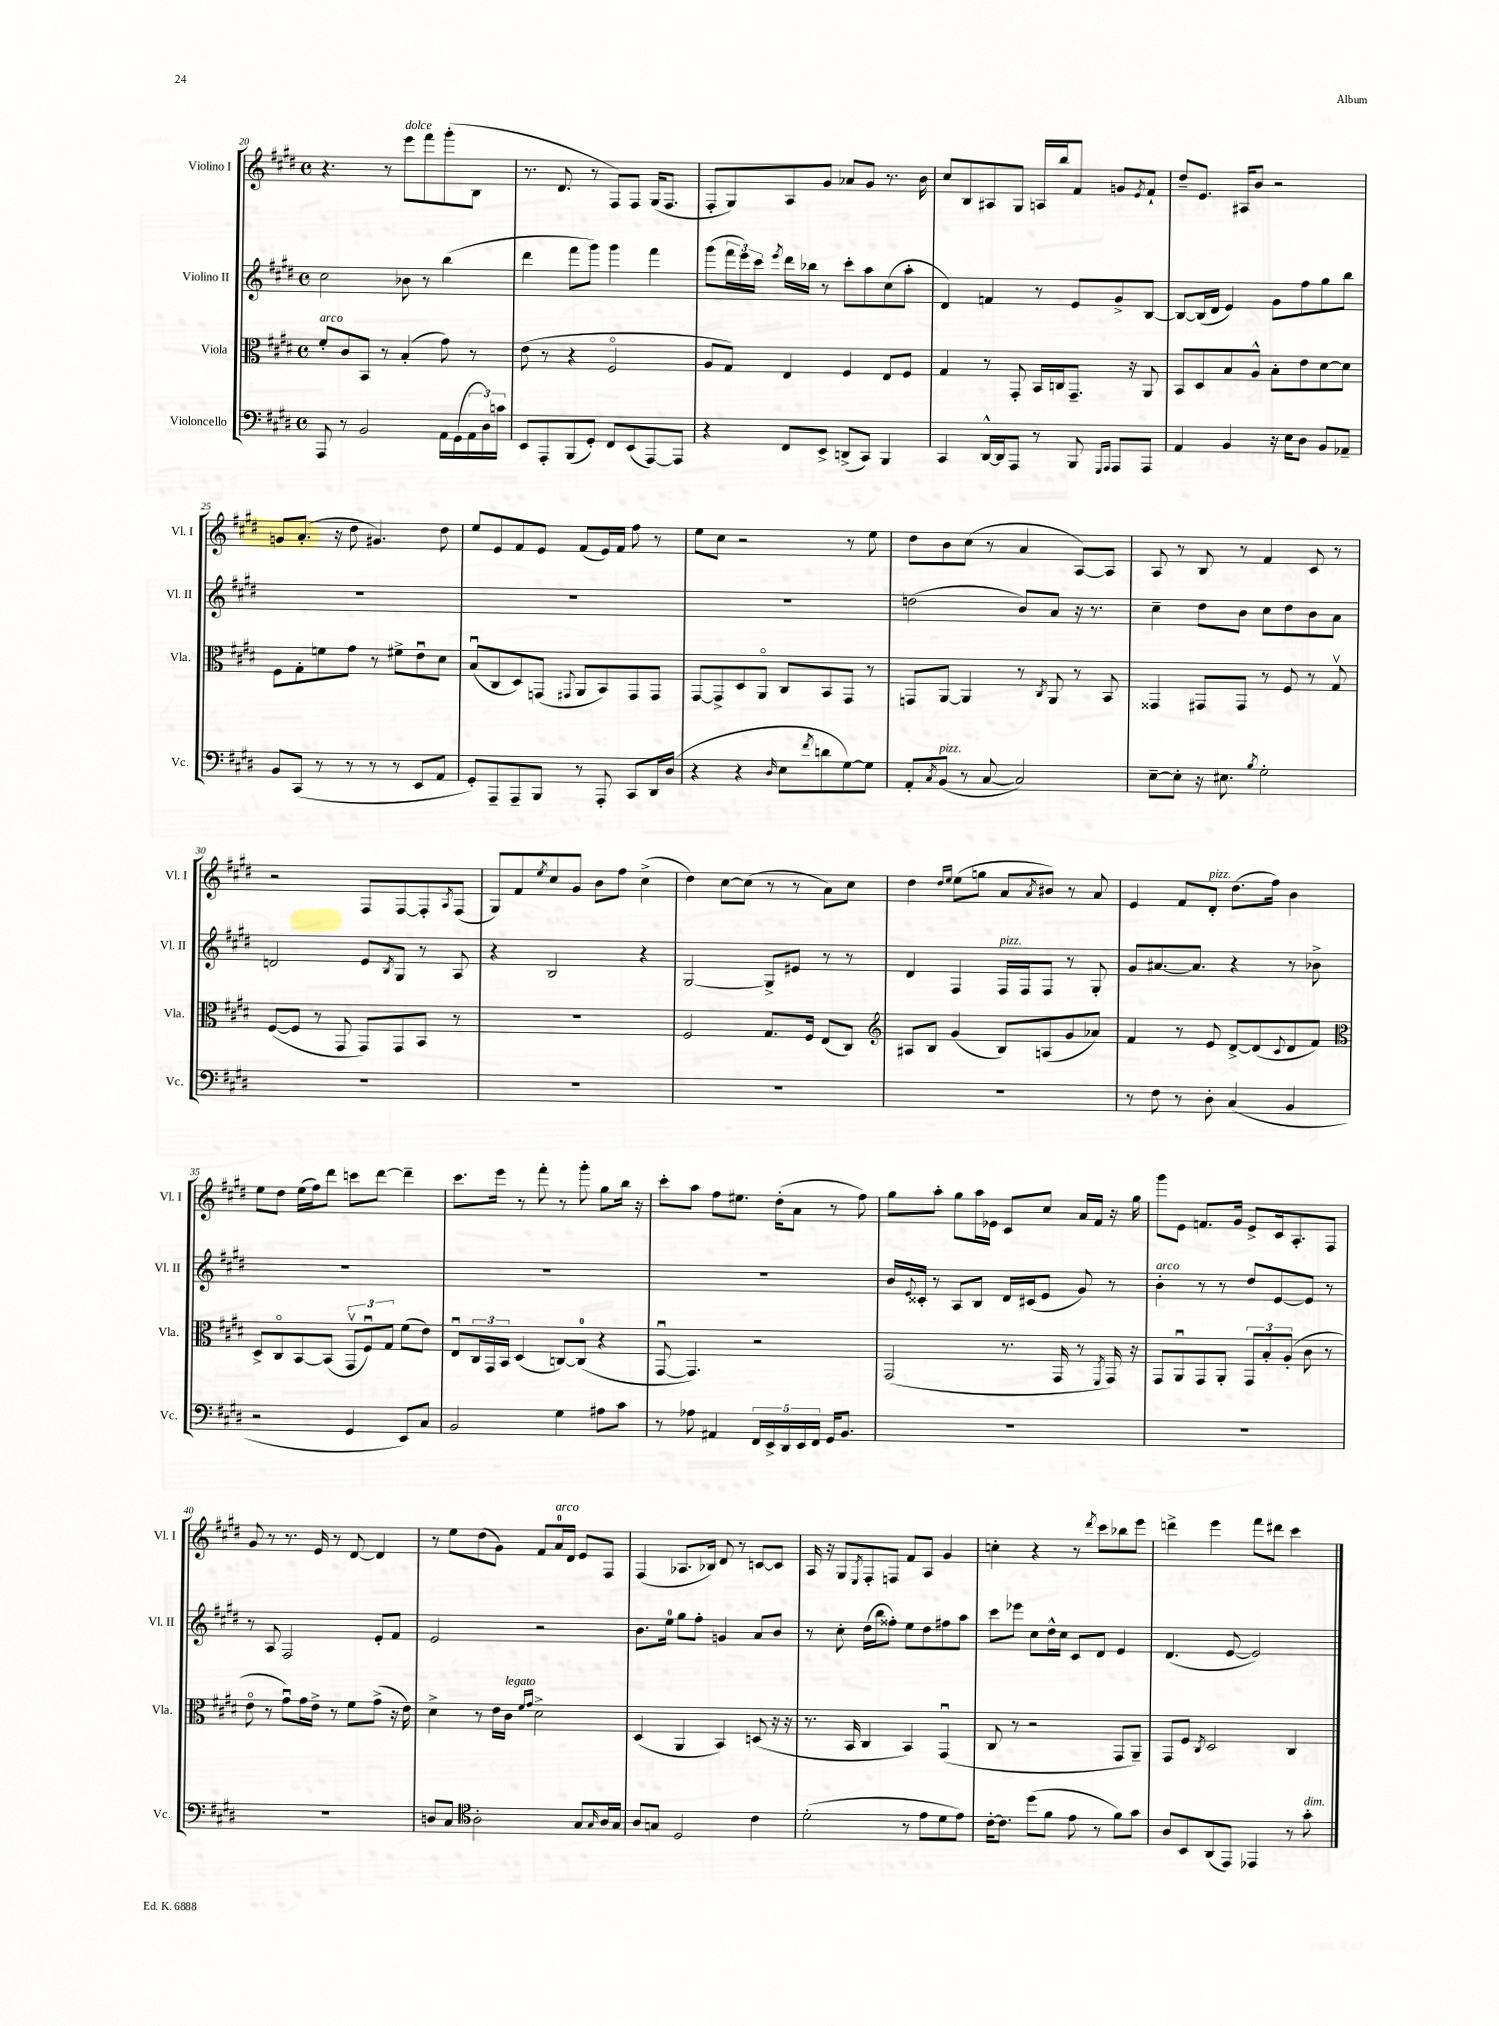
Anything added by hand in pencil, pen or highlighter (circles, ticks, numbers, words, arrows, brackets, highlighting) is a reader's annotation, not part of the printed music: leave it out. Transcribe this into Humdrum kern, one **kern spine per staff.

**kern	**kern	**kern	**kern
*part4	*part3	*part2	*part1
*staff4	*staff3	*staff2	*staff1
*I"Violoncello	*I"Viola	*I"Violino II	*I"Violino I
*I'Vc.	*I'Vla.	*I'Vl. II	*I'Vl. I
*clefF4	*clefC3	*clefG2	*clefG2
*k[f#c#g#d#]	*k[f#c#g#d#]	*k[f#c#g#d#]	*k[f#c#g#d#]
*M4/4	*M4/4	*M4/4	*M4/4
*met(c)	*met(c)	*met(c)	*met(c)
=20	=20	=20	=20
!	!LO:TX:a:i:t=arco	!	!
8AAA/	8f#'/L	2cc#\	4.r
8r	8c#/	.	.
2BB/	8BB/J	.	.
.	8r	.	8r
!	!	!	!LO:TX:a:i:t=dolce
.	(4B'/	8b-X\	8eee\L
.	.	8r	8fff#\
16AA\LL	8g#\)	(4bb\	(8ggg#'\
(16GG#\	.	.	.
24AA\	8r	.	8B\J
24D#\)	.	.	.
24cn\JJ	.	.	.
=21	=21	=21	=21
8EE/L	(8e\	4ddd#\	8.r
8AAA'/	8r	.	.
.	.	.	8.d#/
(8BBB/	4r	8fff#\L	.
8GG#'/J)	.	8ggg#\J)	8r
8FF#/L	2F#/	4ggg#\	8F#/L)
(8EE/	.	.	8F#/J
[8AAA/)	.	4fff#\	(16G#/KL
.	.	.	8.F#/J
8AAA/J]	.	.	.
=22	=22	=22	=22
4r	8A/L	(8ggg#\L	8F#'/L
.	8G#/J)	24fff#\L	8G#/)
.	.	24eee\)	.
.	.	24ccc#\JJ	.
.	.	8qeee/	.
8FF#/L	4E/	16ddd#\LL	8A/
.	.	16bb-X\JJ	.
8EE^/J	.	8r	8g#/J
(8DDn^/L	4F#/	8ccc#'\L	8a-X/L
8CC#/J)	.	8aa\	8g#/J
4BBB/	8E/L	(8cc#\	8.r
.	8F#/J	8aa'\J	.
.	.	.	16b\
=23	=23	=23	=23
4CC#/	4G#/	4d#/)	8cc#/L
.	.	.	8B/
[16DD#^^/LL	8r	4fn/	8A#X/
16DD#/J]	.	.	.
8AAA/J	8GG#'/	.	8G#/J
8r	16BB/LL	8r	16An/LL
.	16Cn/J	.	16bb/J
8BBB/	8.GG#~/J	8e/L	8f#/J
16qqGGG#/LL	.	.	.
16qqAAA/JJ	.	.	.
8AAA/L	.	8g#^/	8gn/L
.	16r	.	.
.	.	.	8qe/
8AAA/J	8AA/	[8B/J	8f#`/J
=24	=24	=24	=24
4AA/	8BB/L	8B/L_	8dd#~/L
.	8D#/	(16B/L]	8.e/J
.	.	16d#/JJ	.
4BB/	8B/	4e/)	.
.	.	.	16A#X/KL
.	8A^^/J	.	8b/J
16r	8B'\L	8g#\L	2r
16E\KL	.	.	.
8D#\J	8e\	8ff#\	.
8BB/L	[8d#\	8gg#\	.
8AA-X~/J	8d#\J]	8bb\J	.
!!LO:LB:g=z
=25	=25	=25	=25
8BB/L	8F#\L	1r	8gn/L
(8CC#/J	8G#'\	.	(8.a'/J
8r	8fn\	.	.
.	.	.	16r
8r	8g#\J	.	8dd#\
8r	8r	.	4.g#X/)
8r	8f#X^\L	.	.
8EE/L	8eu\	.	.
8AA/J	8d#\J	.	8dd#\
=26	=26	=26	=26
8GG#'/L)	(8Bu/L	1r	8ee/L
8AAA~/	8C#/	.	8e/
8AAA~/	8D#/)	.	8f#/
8BBB/J	(8GGn/J	.	8e/J
.	8qqGG#X/	.	.
8r	8AA/L	.	(8f#/L
8AAA'/	8BB/)	.	16e/L)
.	.	.	16f#/JJ
8CC#/L	8GG#/	.	8ff#\
16DD#/L	8GG#/J	.	8r
(16D#/JJ	.	.	.
=27	=27	=27	=27
4r	[8GG#/L	1r	8ee\L
.	8GG#^/]	.	8cc#\J
4r	8D#/	.	2r
.	8AA/J	.	.
16qqD#/	.	.	.
8E\L	8C#/L	.	.
8qf#/	.	.	.
8dn\	8BB/	.	.
[8G#\)	8GG#/J	.	8r
8G#\J]	8r	.	8ee\
=28	=28	=28	=28
8AA'/L	8GGn/L	(2ddn\	8dd#\L
8qC#/	.	.	.
!LO:TX:a:i:t=pizz.	!	!	!
(8BB/J	[8AA/J	.	8b\
8r	4AA/]	.	(8cc#\J
[8C#/	.	.	8r
2C#/])	8r	8b/L)	4a/
.	8qC#/	.	.
.	8AA/	8a/J	.
.	8r	16r	[8A/L)
.	.	8.r	.
.	8BB/	.	8A/J]
=29	=29	=29	=29
[8E~\L	4GG##X/	4cc#~\	8A/
8E'\J]	.	.	8r
16r	8GG#X/L	8dd#\L	8B/
8.E#X\	.	.	.
.	8GG#/J	8b\J	8r
8qB/	.	.	.
2G#'\	8r	8cc#\L	4f#/
.	8F#/	8dd#\	.
.	8r	8b\	8c#/
.	8G#v/	8a\J	8r
!!LO:LB:g=z
=30	=30	=30	=30
1r	([8F#/L	2dn/	2r
.	8F#/J]	.	.
.	8r	.	.
.	8GG#/	.	.
.	8GG#/L)	8e/L	8F#/L
.	.	8qB/	.
.	8GG#/	8G#/J	[8F#/
.	8BB/J	8r	8F#'/]
.	.	.	8qA/
.	8r	8A/	(8F#/J
=31	=31	=31	=31
1r	1r	4r	8G#/L)
.	.	.	8f#/
.	.	.	8qee/
.	.	2B/	8cc#/
.	.	.	8g#/J
.	.	.	8b\L
.	.	.	8ff#\J
.	.	4r	(4cc#^\
=32	=32	=32	=32
1r	2F#/	[2G#/	4dd#\)
.	.	.	[8cc#\L
.	.	.	(8cc#\J]
.	8.G#/L	8G#^/L]	8r
.	.	8e#X/J	8r
.	16F#/Jk	.	.
.	(8E/L	8r	8a\L)
.	8C#/J)	8r	8cc#\J
=33	=33	=33	=33
*	*clefG2	*	*
1r	8A#X/L	4d#/	4dd#\
.	8B/J	.	.
.	.	.	16qqdd#/LL
.	.	.	16qqee/JJ
.	(4g#/	4F#/	(8ee\L
.	.	.	8ggn\J
!	!	!LO:TX:a:i:t=pizz.	!
.	8B/L)	16F#/LL	8a/L
.	.	16F#/J	.
.	.	.	8qa/
.	(8An/	8F#/J	8b#X/J)
.	8g#/	8r	8r
.	8a-X/J)	8G#'/	8a/
=34	=34	=34	=34
8r	4f#/	8g#/L	4e/
8F#\	.	[8.a#X/	.
8r	8r	.	8f#/L
.	.	8.a#/J]	.
!	!	!	!LO:TX:a:i:t=pizz.
8D#'\	8e/	.	8d#'/J
(4C#/	[8d#^/L	4r	(8.dd#\L
.	(8d#/]	.	.
.	.	.	16ff#\Jk)
.	8qqc#/	.	.
4BB/	8d#/	8r	4b\
.	8f#/J)	8b-X^\	.
!!LO:LB:g=z
=35	=35	=35	=35
*	*clefC3	*	*
2r	8D#^/L	1r	8ee\L
.	8C#/	.	8dd#\J
.	[8BB/	.	(16ee\LL
.	.	.	16ff#\J)
.	(8BB/J]	.	8ddd#\J
4GG#/	12GG#v/L	.	8cccn\L
.	12F#u/)	.	.
.	.	.	[8ddd#\J
.	12G#/J	.	.
8EE/L)	(8f#\L	.	4ddd#~\]
8C#/J	8e\J)	.	.
=36	=36	=36	=36
2BB/	8Eu/L	1r	8.ccc#\L
.	24C#/L	.	.
.	24GG#/	.	.
.	.	.	16eee\Jk
.	24BB/JJ	.	.
.	(4D#/	.	8r
.	.	.	8fff#'\
4G#\	[8Cn/L)	.	8r
.	(8C/J]	.	8ggg#'\
8A#X\L	4r	.	8gg#\L
8c#\J	.	.	16bb\Jk
.	.	.	16r
=37	=37	=37	=37
8r	[8GG#u/	1r	8ccc#'\L
8A-X\	4.GG#/])	.	8aa\J
4AA#X/	.	.	8ff#\L
.	.	.	8.ee#X\J
20FF#/LL	2r	.	.
20EE^/	.	.	.
.	.	.	(16dd#'\KL
20DD#/	.	.	.
.	.	.	8a\J
20EE/	.	.	.
20FF#/JJ	.	.	.
16GG#/KL	.	.	8r
8.BB/J	.	.	.
.	.	.	8ff#\)
=38	=38	=38	=38
1r	(2GG#/	16b/LL	8gg#\L
.	.	8qqe/	.
.	.	16c##X'/JJ	.
.	.	8r	8aa'\J
.	.	8A/L	8gg#\L
.	.	8B/J	16aa\L
.	.	.	16e-X\JJ
.	8.r	16d#/LL	8c#/L
.	.	(16c#X/J	.
.	.	8e/J	8cc#/J
.	16GG#/	.	.
.	8r	8g#/)	16a/LL
.	.	.	16f#/JJ
.	8qFF#/	.	.
.	16GG#/)	8r	16r
.	16r	.	16gg#\
=39	=39	=39	=39
!	!	!LO:TX:a:i:t=arco	!
1r	8GG#/L	4b'\	8ggg#\L
.	8AAu/	.	8e\J
.	8GG#/	8r	8.fn/L
.	8AA'/J	8r	.
.	.	.	16g#/Jk
.	12GG#/L	8dd#/L	8e^/L
.	12B'/	.	.
.	.	[8e/	16c#/k
.	(12A'/J	.	.
.	.	.	8.A'/
.	8c#\	8e/J]	.
.	8r	8r	8F#/J
!!LO:LB:g=z
=40	=40	=40	=40
1r	8e\	8r	8g#/
.	8r	8A/	8r
.	8g#u\L)	2F#/	8.r
.	16g#\L	.	.
.	16e^\JJ	.	16e/
.	8r	.	8r
.	8f#\L	.	[8d#/
.	(8g#^\J	8e'/L	4d#/]
.	16r	8f#/J	.
.	16e\)	.	.
=41	=41	=41	=41
8Dn/L	4d#^\	2e/	8r
8C#/J	.	.	8ee\L
*clefC4	*	*	*
2A'\	8r	.	(8dd#\
.	16e\LL	.	8g#\J)
!	!LO:TX:a:i:t=legato	!	!
.	16c#\JJ	.	.
.	16qqf#/LL	.	.
.	16qqg#/JJ	.	.
.	2d#^\	2r	8f#/L
!	!	!	!LO:TX:a:i:t=arco
.	.	.	16a/L
.	.	.	16d#/JJ
8G#/L	.	.	8e/L
16qqG#/	.	.	.
16A/L	.	.	8F#/J
16G#/JJ	.	.	.
=42	=42	=42	=42
8A/L	(4D#/	8.b\L	(4F#/
8Gn/J	.	.	.
.	.	16ee\Jk	.
2D#/	4AA/	8gg#\L	8.A-X/L
.	.	8ff#'\J	.
.	.	.	16B-X/Jk)
.	4BB/)	4gn/	8d#/
.	.	.	8r
4c#\	(8Dn/	8a/L	[8cn/L
.	16r	8b/J	8c/J]
.	16r	.	.
=43	=43	=43	=43
(2d#'\	8.r	8r	16A/
.	.	.	16r
.	.	8cc#'\	8G#/L
.	16BB/	.	.
.	.	.	8qE/
.	4C#/	(16dd#\LL	8F#'/
.	.	16bb\J	.
.	.	8ff##X'\J)	8Fn/J
8r	4BB/)	8ee\L	8f#/L
8e\L	.	8dd#\	8A/J
8d#\	(4GG#u/	8ff#X\	4g#/
8e\J)	.	8aa\J	.
=44	=44	=44	=44
[16c#'\KL	8C#/	8ccc#\L	4ccn'\
8.c#\J]	.	.	.
.	8r	8eee-X\J	.
(8dd#\L	2r	8cc#\L	4r
8f#\J	.	16dd#^^\L	.
.	.	16cc#\JJ	.
8e\	.	8c#/L	8r
.	.	.	8qddd#/
8r	.	8d#/J	8ccc#\L
8f#\L)	8GG#/L	4e/	8bb-X\
8g#\J	8AA~/J)	.	8eee\J
=45	=45	=45	=45
8A/L	8GG#/L	(4.d#/	4dddn^\
8BB/	8F#/J	.	.
.	8qC#/	.	.
(8AA/	2D#/	.	4eee\
8EE/J)	.	[8e/	.
4EE-X/	.	2e/])	8fff#\L
.	.	.	8ddd#X\J
8r	4C#/	.	4ccc#\
!LO:TX:a:i:t=dim.	!	!	!
8g#'\	.	.	.
==	==	==	==
*-	*-	*-	*-
